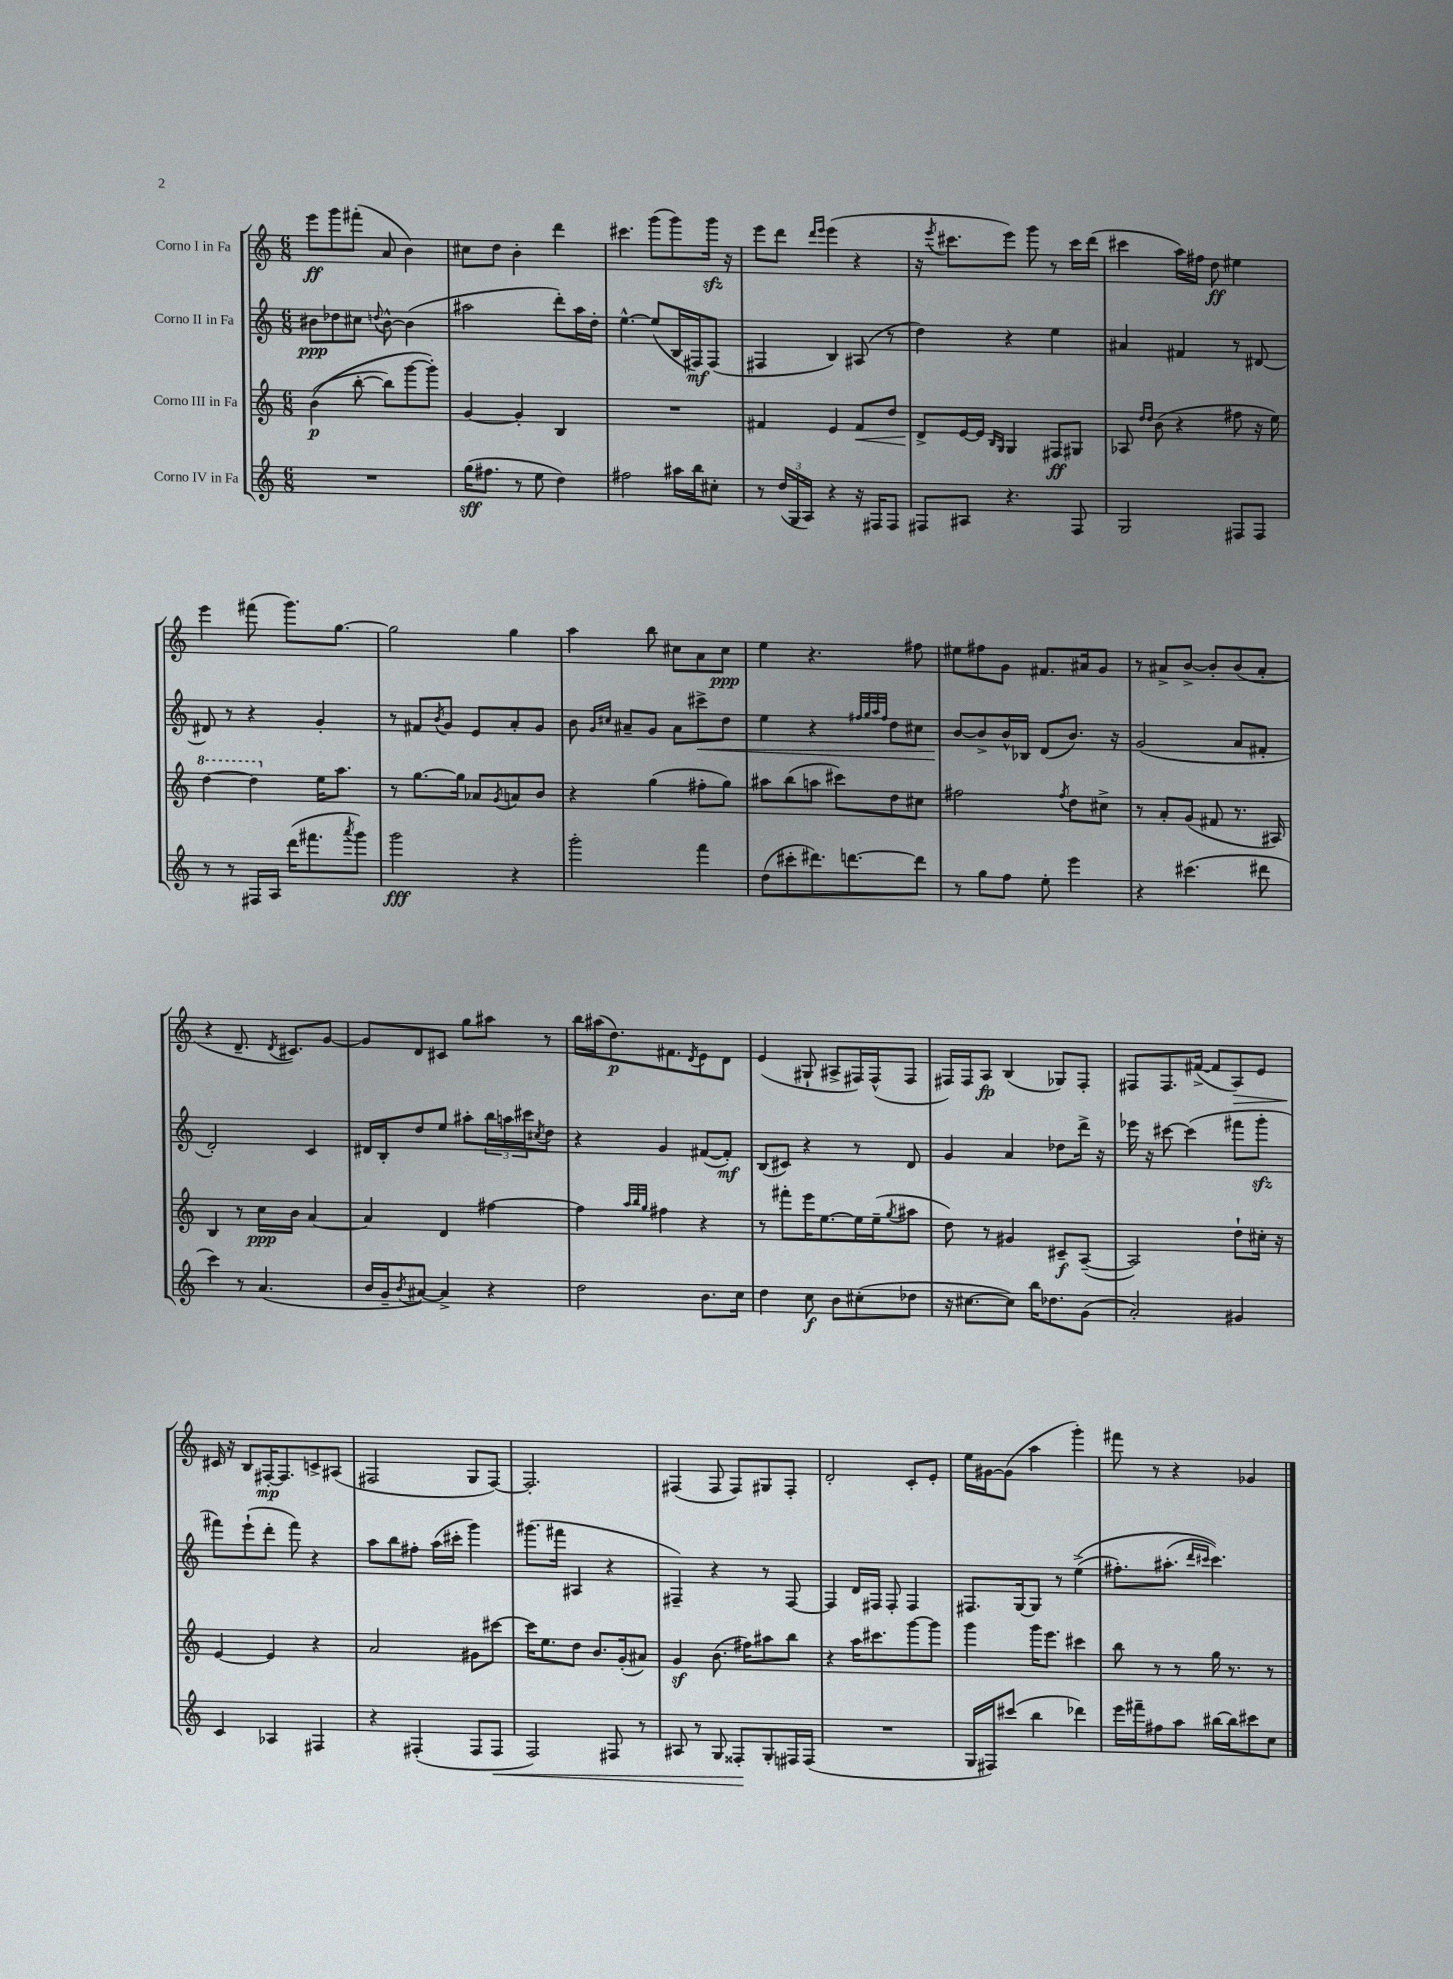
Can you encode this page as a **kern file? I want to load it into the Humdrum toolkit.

**kern	**kern	**kern	**kern
*staff4	*staff3	*staff2	*staff1
*clefG2	*clefG2	*clefG2	*clefG2
*k[]	*k[]	*k[]	*k[]
*M6/8	*M6/8	*M6/8	*M6/8
2.r	&((4b\	8b#\L	8eee\L
.	.	8dd-\	8ggg\
.	[8bb'\	8cc#\J	(8fff#'\J
.	.	8qqdd/	.
.	8bb\]L)	[8b#^^\	8a/
.	[8ggg\	(4b#\]	4b\)
.	8ggg'\]J&)	.	.
=	=	=	=
(16gg\LK	[4g/	2aa#\	8cc#\L
8.ff#\J	.	.	.
.	.	.	8dd\J
8r	4g'/]	.	4b'\
8ee\	.	.	.
4dd\)	4B/	8ddd'\L)	4ddd\
.	.	16aa#\L	.
.	.	16dd'\JJ	.
=	=	=	=
2ff#\	2.r	[4.ee^^\	4.ccc#\
.	.	(8ee/]L	(8ggg\L
16aa#\LL	.	16B/L	8ggg\)
16bb\J	.	16F#/J)	.
8cc#'\J	.	(8F#/J	16ggg\Jk
.	.	.	16r
=	=	=	=
8r	4f#/	4F#/	8eee\L
(24dd/LL	.	.	8ddd\J
24G/	.	.	.
24A/JJ)	.	.	.
.	.	.	16qqddd/LL
.	.	.	16qqeee/JJ
4r	4e/	4B/)	(4eee\
16r	8f#/L	(8A#/	4r
16F#/LK	.	.	.
8F#/J	8dd/J	8r	.
=	=	=	=
8F#/L	8d^/L	4dd\)	16r
.	.	.	8qeee/
.	.	.	8.ccc#\L
8A#/J	[16e/L	.	.
.	16e/]JJ	.	.
.	16qqB/LL	.	.
.	16qqG/JJ	.	.
4.r	4G/	4r	8eee\J)
.	.	.	8ggg\
.	8F#/L	4ee\	8r
8F#/	8G#/J	.	16ccc#\LL
.	.	.	(16ddd\JJ
=	=	=	=
2G/	8A-/	4a#/	4ccc#\
.	16qqdd/LL	.	.
.	16qqdd/JJ	.	.
.	(8b\	.	.
.	4r	4f#/	16aa\LL)
.	.	.	16ff#\JJ
.	.	.	8dd\
8F#/L	8ff#\	8r	4ee#\
8F#/J	16r	[8d#/	.
.	16ee\)	.	.
=	=	=	=
8r	[4ddd\	8d#/]	4eee\
8r	.	8r	.
16F#/LL	4ddd\]	4r	(8fff#\
16A/JJ	.	.	.
(16ddd\LK	.	.	8.ggg\L)
8.fff#\	.	.	.
.	16ee\LK	4g'/	.
.	8.aa\J	.	[8.gg\J
8qaaa/	.	.	.
8ggg\J)	.	.	.
=	=	=	=
2ggg\	8r	8r	2gg\]
.	[8.gg\L	8f#/L	.
.	.	8qb/	.
.	.	8g/J	.
.	16gg\]Jk	.	.
.	8a-/L	8e/L	.
.	8qg/	.	.
4r	8a/	8a'/	4gg\
.	8b/J	8g/J	.
=	=	=	=
2ggg'\	4r	8b\	4aa\
.	.	16qqg/LL	.
.	.	16qqcc#/JJ	.
.	.	8a#~/L	.
.	(4gg\	8g/J	8bb\
.	.	8a#\L	8cc#\L
4fff\	8ff#'\L	8ccc#^\	8a\
.	8gg\J)	8dd\J	8cc#\J
=	=	=	=
(8dd\L	8aa#\L	4ee\	4ee\
8ccc#'\	(8bb\	.	.
8.ddd#\)	8aa\J	4r	4.r
.	8ccc#\L)	.	.
[8.ddd\	.	.	.
.	.	32qqff#/LLL	.
.	.	32qqgg/	.
.	.	32qqaa/	.
.	.	32qqff#/JJJ	.
.	8dd\	8dd\L	.
8ddd\]J	8cc#\J	8cc#\J	8ff#\
=	=	=	=
8r	2ff#\	[8b/L	8ee#\L
8gg\L	.	8b^/]	8ff#\
8ff\J	.	16b^^/L	8g\J
.	.	16B-/JJ	.
8ee'\	.	(8d/L	8.f#/L
.	8qff#/	.	.
4eee\	8dd\L	8.b/J)	.
.	.	.	16a#/k
.	8cc#^\J	.	8g/J
.	.	16r	.
=	=	=	=
4r	8r	(2g/	8r
.	8a'/L	.	8a#^/L
(4.ccc#\	(8g/J	.	[8b^/J
.	8f#/	.	8b'/]L
.	8.r	8a/L	(8b/
8ddd#\	.	8f#'/J	8a#'/J
.	16A#/)	.	.
=	=	=	=
4ccc\)	4B/	2d'/)	4r
8r	8r	.	8.d~/
(4.a/	16cc\LL	.	.
.	.	.	8qd/
.	16b\JJ	.	8.c#/L)
.	[4a/	4c/	.
.	.	.	[8g/J
=	=	=	=
16b/LL	4a/]	16d#/LL	8g/]L
16g~/J	.	16B'/J	.
8qb/	.	.	.
[8a#/J)	.	8dd/	8d/
4a#^/]	4d/	8ee/J	8c#/J
.	.	8aa#'\L	8gg\L
4r	[4ff#\	24bb\L	8aa#\J
.	.	24aa\	.
.	.	24ccc#\J	.
.	.	8qcc#/	.
.	.	8dd\J	8r
=	=	=	=
2dd\	4ff#\]	4r	16bb\LL
.	.	.	(16aa#\J
.	.	.	8.dd\)
.	32qqaa/LLL	.	.
.	32qqbb/	.	.
.	32qqgg/JJJ	.	.
.	4ff#\	4g/	.
.	.	.	8.f#\
.	.	.	8qd/
8.b\L	4r	([8f#/L	8e\
.	.	8f#'/]J)	8d\J
16cc\Jk	.	.	.
=	=	=	=
4dd\	8r	(8B/L	(4e/
.	8fff#'\L	8c#/J)	.
8cc\	16eee\K	4r	8G#`/
.	[8.ee\	.	.
8b\L	.	.	8A#^/L
(8cc#'\	16ee\]L	8r	16F#/L)
.	(16ee~\J	.	(16F#^^/J
.	8qgg/	.	.
8dd-\J	8aa#\J	8d/	8F#/J
=	=	=	=
16r	8dd\)	4g/	16F#/LL)
[8.cc#\L	.	.	16F#/J
.	8r	.	8A/J
8cc#\]J)	4g#/	4a/	(4B/
16bb\LK	.	.	.
8.dd-\	.	.	.
.	8c#~/L	8dd-\L	8G-/L)
(8g\J	([8A~/J	16ddd^\Jk	8F#'/J
.	.	16r	.
=	=	=	=
2a'/)	2A/])	16eee-\	8F#/L
.	.	16r	.
.	.	[8ccc#\	8.F#/
.	.	(4ccc#\]	.
.	.	.	([16f#^/Jk
.	.	.	8f#/]L
4g#/	8dd`\L	8fff#\L	8A/)
.	16cc#'\Jk	8ggg'\J	8e/J
.	16r	.	.
=	=	=	=
4c/	[4e/	8fff#\L)	16c#/
.	.	.	16r
.	.	(8eee`\	8B/L
4A-/	4e/]	8ddd'\J	[16F#'/K
.	.	.	8.F#/]
.	.	8fff#\)	.
4F#/	4r	4r	8c^/
.	.	.	(8A#/J
=	=	=	=
4r	2a/	8aa\L	2F#/
.	.	8bb\	.
(4F#'/	.	8ff#'\J	.
.	.	(16aa\LL	.
.	.	16ccc#'\JJ	.
8F#/L	8g#\L	4ggg\)	8G/L
8F#/J	[8ccc#\J	.	[8F#/J)
=	=	=	=
2F/)	16ccc#\]LK	(8.ggg#\L	2.F#'/]
.	8.ee\	.	.
.	.	16fff#\Jk	.
.	8dd\J	4A#/	.
.	8.b/L	.	.
8F#/	.	4r	.
.	(16g'/k	.	.
8r	8a#/J)	.	.
=	=	=	=
8A#/	4g/	4F#~/)	(4F#/
8r	.	.	.
8G/	(8.b\	4r	8F#/
8F##'/L	.	.	8F#/L)
.	16ff#\LK)	.	.
8G'/	8aa#\	8r	8G#/
16F#/L	8bb\J	[8F#/	8F#'/J
(16F#/JJ	.	.	.
=	=	=	=
2.r	4r	4F#/]	2d'/
.	16aa\LK	16d/LL	.
.	8.ccc#\	16F#/JJ	.
.	.	8F#'/	.
.	[8ggg\	4F#/	8c'/L
.	8ggg\]J	.	8e'/J
=	=	=	=
16G/LL	4ggg\	8.F#/L	16ee\LL
16F#/J)	.	.	[16g#\J
(8ccc#/J	.	.	(8g#\]J
.	.	[16G/k	.
4bb\	16ggg\LK	8G/]J	4aa\
.	8.eee\J	.	.
.	.	8r	.
4ddd-\)	4ccc#\	&((4ee^\	4ggg'\)
=	=	=	=
16eee\LL	8bb\	8.ff#'\L)	8fff#\
16fff#~\J	.	.	.
8ff#\	8r	.	8r
.	.	(8.aa#'\J	.
8aa\J	8r	.	4r
.	.	16qqddd/LL	.
.	.	16qqccc#/JJ	.
[16bb#\LL	16gg\	4.ccc#\)&)	.
16bb#\]J	8.r	.	.
8ccc#\	.	.	4g-/
8cc\J	8r	.	.
==	==	==	==
*-	*-	*-	*-
